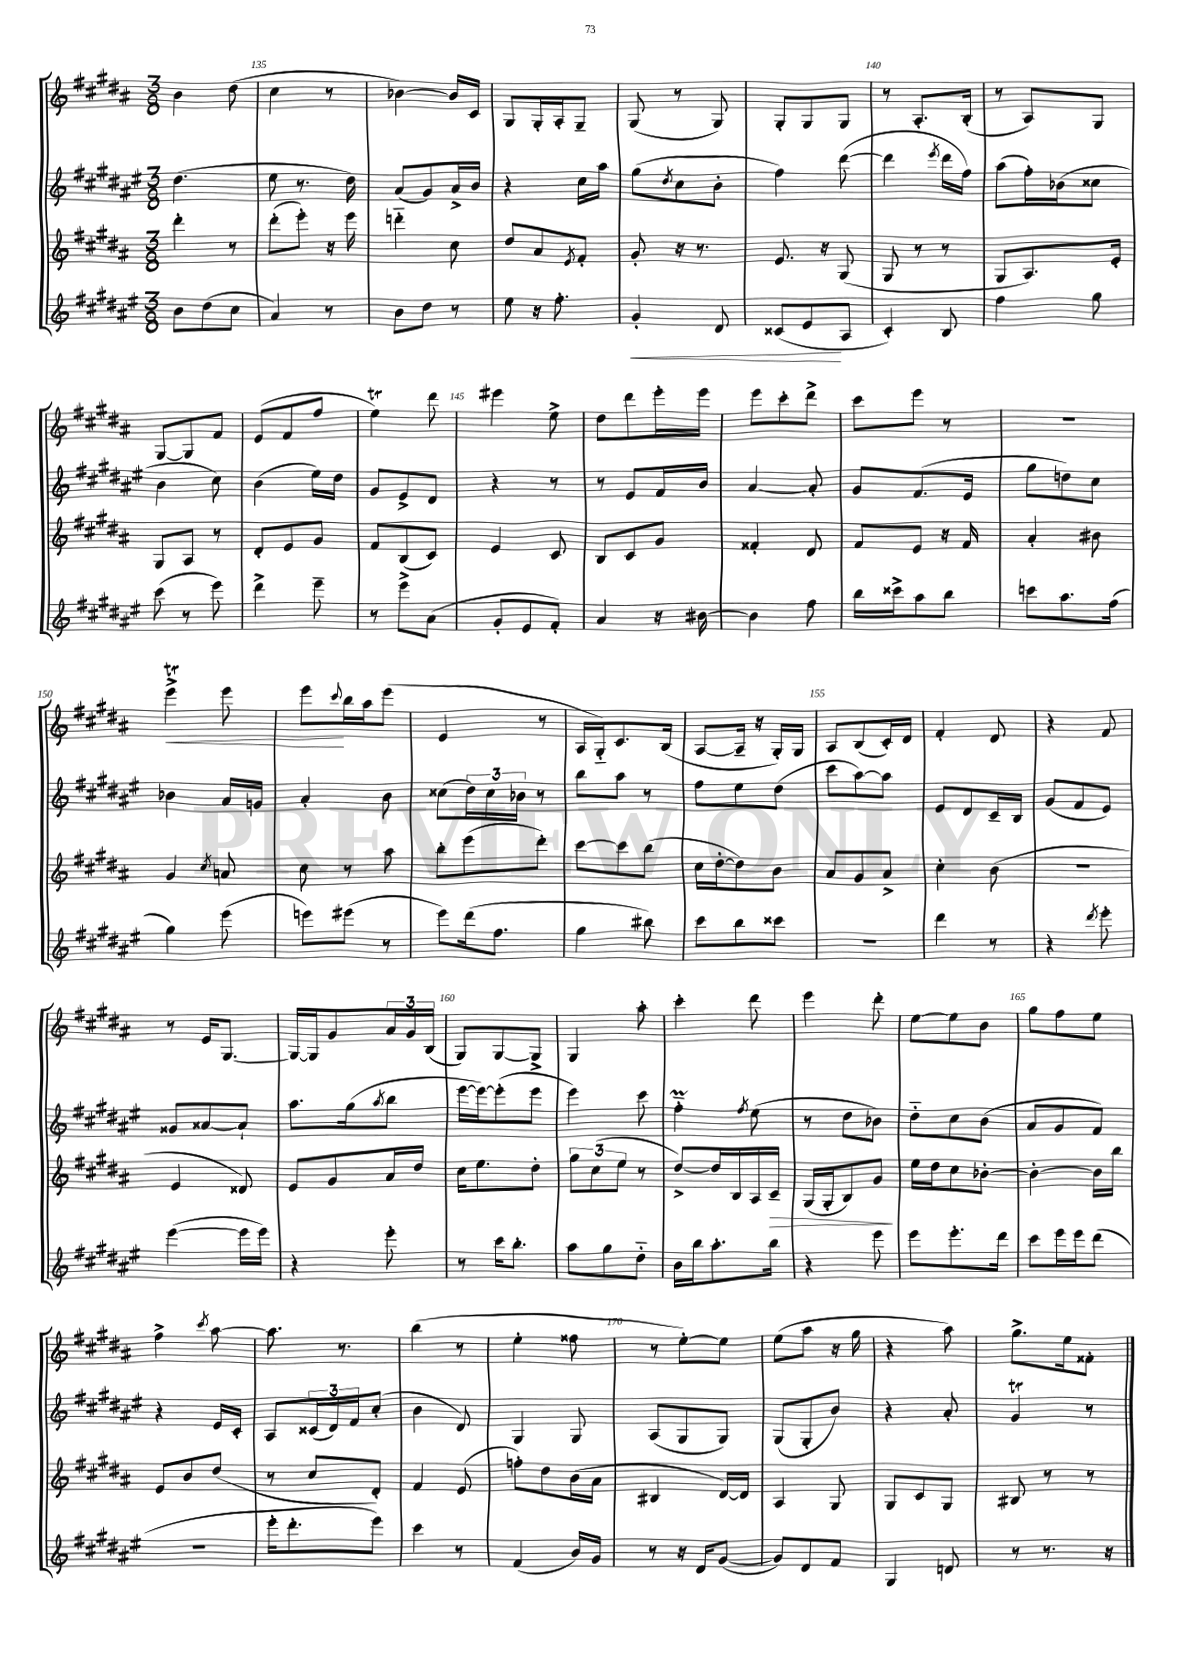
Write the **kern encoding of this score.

**kern	**kern	**kern	**kern
*staff4	*staff3	*staff2	*staff1
*clefG2	*clefG2	*clefG2	*clefG2
*k[f#c#g#d#a#e#]	*k[f#c#g#d#a#]	*k[f#c#g#d#a#e#]	*k[f#c#g#d#a#]
*M3/8	*M3/8	*M3/8	*M3/8
8b	4ddd#'	(4.dd#	4b
(8dd#	.	.	.
8cc#	8r	.	(8dd#
=	=	=	=
4a#)	(8ddd#'	8ee#	4cc#
.	8eee')	8.r	.
8r	16r	.	8r
.	16eee	16dd#)	.
=	=	=	=
8b	4ddd'~	(8a#	[4b-)
8dd#	.	8g#)	.
8r	8cc#	16a#^	16b-]
.	.	16b	16c#
=	=	=	=
8ee#	8dd#	4r	8G#
16r	8a#	.	16G#'
8.ff#'	.	.	16A#'
.	8qe	.	.
.	8f#'	16cc#	8G#~
.	.	16aa#	.
=	=	=	=
4g#'	8g#'	(8gg#	(8G#
.	.	8qdd#	.
.	16r	8cc#	8r
.	8.r	.	.
8d#	.	8b'	8G#)
=	=	=	=
(8c##	8.e	4ff#)	8G#'
8e#	.	.	8G#
.	16r	.	.
8A#	(8G#	([8ddd#	8G#
=	=	=	=
4c#')	8G#	4ddd#]	8r
.	8r	.	8.A#'
.	.	8qeee#	.
8B	8r	16ddd#	.
.	.	16ff#)	(16B'
=	=	=	=
4ff#	8G#	(8aa#	8r
.	8.A#)	16ff#')	8A#)
.	.	(16b-	.
8gg#	.	8cc##	8G#
.	16e'	.	.
=	=	=	=
(8ccc#	8G#	4b	[8G#
8r	8A#	.	8G#]
8eee#)	8r	8cc#)	8f#
=	=	=	=
4ddd#^	8d#'	(4b	(8e
.	8e	.	8f#
8eee#~	8g#	16ee#)	8ff#
.	.	16dd#	.
=	=	=	=
8r	8f#	8g#	4ee)
8eee#^	(8B	8e#^	.
(8a#	8c#)	8d#	8ddd#
=	=	=	=
8g#'	4e	4r	4eee#
8e#	.	.	.
8f#')	8c#	8r	8ee^
=	=	=	=
4a#	8B	8r	8dd#
.	8c#	8e#	8ddd#
16r	8g#	16f#	16eee'
[16b#	.	16b	16eee
=	=	=	=
4b#]	4f##'	[4a#	8eee
.	.	.	8ccc#'
8ff#	8d#	8a#']	8ddd#^
=	=	=	=
16bb	8f#	8g#	8ccc#
16ccc##^	.	.	.
8aa#	8e	(8.f#	8eee
8bb	16r	.	8r
.	16f#	16e#	.
=	=	=	=
8ccc	4a#'	8gg#	4.r
8.aa#	.	8dd)	.
.	8b#	8cc#	.
(16ff#	.	.	.
=	=	=	=
4gg#)	4g#	4b-	4eee^
.	8qcc#	.	.
(8eee#	8a	16a#	8eee
.	.	16g	.
=	=	=	=
8eee)	8cc#	4a#'	8eee
.	.	.	8qqccc#
(8eee#	8r	.	16bb
.	.	.	16aa#
8r	8aa#	8b	(8eee
=	=	=	=
8eee#)	8bb'	(8cc##	4e
(16ddd#	(8eee	24dd#)	.
.	.	24cc##	.
8.ff#	.	.	.
.	.	24b-	.
.	8ddd#')	8r	8r
=	=	=	=
4gg#	[8ccc#	8bb	16A#
.	.	.	16G#'~)
.	8ccc#]	8aa#	8.c#
8bb#)	(8bb	8r	.
.	.	.	(16B
=	=	=	=
8ccc#	16cc#	8ff#	[8A#
.	[16dd#'	.	.
8bb	8dd#])	8ee#	16A#~]
.	.	.	16r
8ccc##	8b	(8dd#	16G#')
.	.	.	16G#
=	=	=	=
4.r	8a#	8ccc#	8A#
.	8g#	[8aa#)	(8B
.	8a#^	8aa#]	16c#')
.	.	.	16d#
=	=	=	=
4ddd#	4cc#'	8e#	4f#'
.	.	8d#	.
8r	(8b	16c#~	8d#
.	.	16B	.
=	=	=	=
4r	4.r	(8g#	4r
.	.	8f#	.
8qddd#	.	.	.
8eee#'	.	8e#)	8f#
=	=	=	=
([4eee#	4e	8g##	8r
.	.	[8a##	16e
.	.	.	[8.G#
16eee#]	8d##)	8a##`]	.
16eee#)	.	.	.
=	=	=	=
4r	8e	8.aa#	16G#_
.	.	.	16G#]
.	8g#	.	8g#
.	.	(16gg#	.
.	.	8qaa#	.
8eee#'	16a#	8bb	24a#
.	.	.	24g#
.	16dd#	.	.
.	.	.	(24B
=	=	=	=
8r	16cc#	[16eee#	8G#)
.	8.ee	16eee#_)	.
16ccc#	.	(8eee#']	[8G#
8.bb'	.	.	.
.	8dd#'	8eee#	8G#^]
=	=	=	=
8aa#	12gg#	4eee#)	4G#
.	(12cc#	.	.
8gg#	.	.	.
.	12ee	.	.
8dd#'~	8r	8ccc#	8aa#'
=	=	=	=
16b	[8dd#^)	4ff#'~	4ccc#'
16bb	.	.	.
8.aa#'	16dd#]	.	.
.	16B	.	.
.	.	8qff#	.
.	16A#	(8ee#	8ddd#
16bb	16c#~	.	.
=	=	=	=
4r	(16G#	8r	4eee
.	16G#'	.	.
.	8B)	8dd#	.
8eee#	8g#	8b-)	8ddd#'
=	=	=	=
8eee#	16ee	8dd#'~	[8ee
.	16dd#	.	.
8.eee#'	8cc#	8cc#	8ee]
.	[8b-'	(8b	8b
16ddd#	.	.	.
=	=	=	=
8ccc#	4b-'_	8a#	8gg#
16eee#	.	8g#	8ff#
16eee#	.	.	.
(8ddd#	16b-]	8f#)	8ee
.	16bb	.	.
=	=	=	=
4.r	8e	4r	4ff#^
.	8b	.	.
.	.	.	8qccc#
.	(8dd#	16e#	[8aa#
.	.	16c#'	.
=	=	=	=
16eee#'	8r	8A#	8.aa#]
8.ddd#'	.	.	.
.	8cc#	(24c##	.
.	.	24d#)	.
.	.	.	8.r
.	.	24f#	.
8eee#)	8d#')	(8cc#'	.
=	=	=	=
4ccc#	4f#	4b	(4bb
8r	(8e	8d#)	8r
=	=	=	=
(4f#	8ff')	4G#	4ee'
.	8dd#	.	.
16b)	(16b	8G#	8ff##
16g#	16a#	.	.
=	=	=	=
8r	4B#	(8A#	8r
16r	.	8G#	[8ee')
16d#	.	.	.
([8g#	[16d#)	8G#)	8ee]
.	16d#]	.	.
=	=	=	=
8g#])	4A#	(8G#	(8ee
8d#	.	8G#'	8aa#
8f#	8G#	8b)	16r
.	.	.	16gg#
=	=	=	=
4G#	8G#	4r	4r
.	8c#	.	.
8d	8G#	8a#'	8aa#)
=	=	=	=
8r	8B#	4g#	8.gg#^
8.r	8r	.	.
.	.	.	16ee
.	8r	8r	8f##'
16r	.	.	.
==	==	==	==
*-	*-	*-	*-
